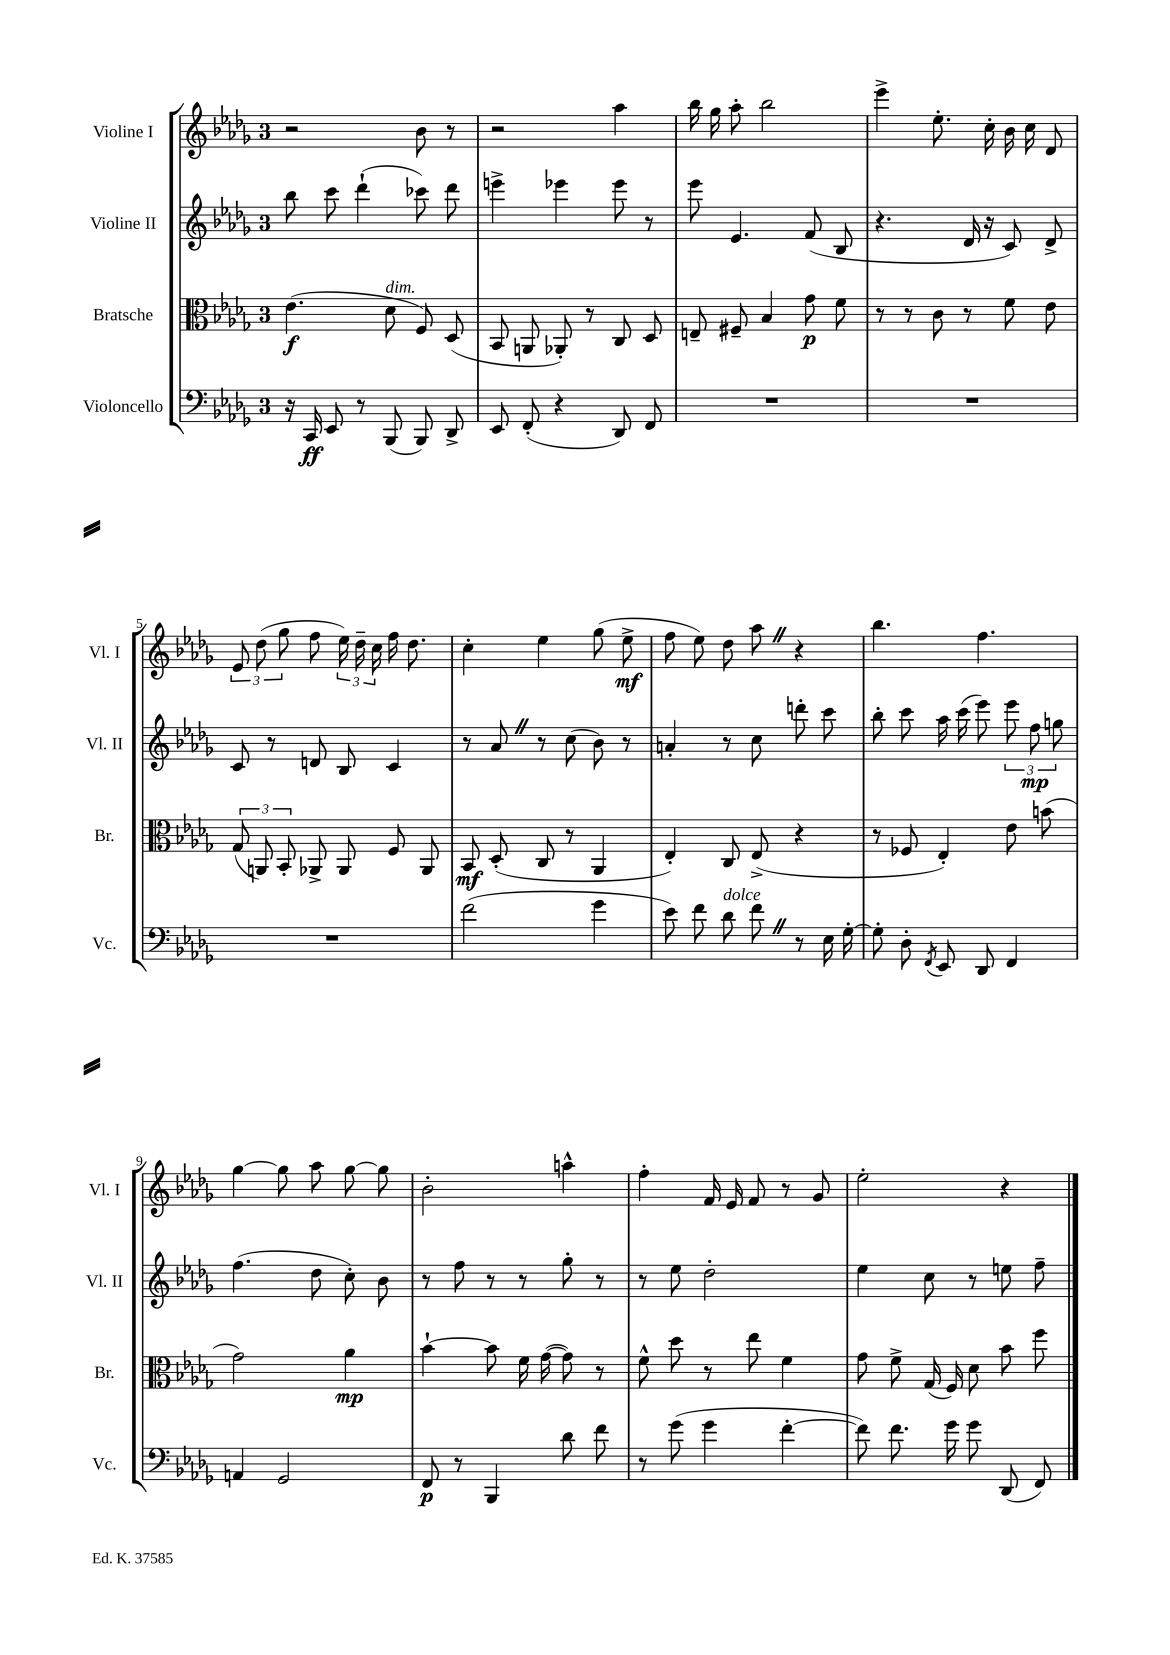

**kern	**dynam	**kern	**dynam	**kern	**dynam	**kern	**dynam
*part4	*part4	*part3	*part3	*part2	*part2	*part1	*part1
*staff4	*staff4	*staff3	*staff3	*staff2	*staff2	*staff1	*staff1
*I"Violoncello	*	*I"Bratsche	*	*I"Violine II	*	*I"Violine I	*
*I'Vc.	*	*I'Br.	*	*I'Vl. II	*	*I'Vl. I	*
*clefF4	*	*clefC3	*	*clefG2	*	*clefG2	*
*k[b-e-a-d-g-]	*	*k[b-e-a-d-g-]	*	*k[b-e-a-d-g-]	*	*k[b-e-a-d-g-]	*
*M3/4	*	*M3/4	*	*M3/4	*	*M3/4	*
=1	=1	=1	=1	=1	=1	=1	=1
16r	.	(4.e-\	f	8bb-\	.	2r	.
16CC/	ff	.	.	.	.	.	.
8EE-/	.	.	.	8ccc\	.	.	.
8r	.	.	.	(4ddd-`\	.	.	.
!	!	!LO:TX:a:i:t=dim.	!	!	!	!	!
(8BBB-/	.	8d-\	.	.	.	.	.
8BBB-/)	.	8F/)	.	8ccc-X\)	.	8b-\	.
8DD-^/	.	(8D-/	.	8ddd-\	.	8r	.
=2	=2	=2	=2	=2	=2	=2	=2
8EE-/	.	8BB-/	.	4eeen^\	.	2r	.
(8FF'/	.	8AAn/	.	.	.	.	.
4r	.	8AA-X'/)	.	4eee-X\	.	.	.
.	.	8r	.	.	.	.	.
8DD-/)	.	8C/	.	8eee-\	.	4aa-\	.
8FF/	.	8D-/	.	8r	.	.	.
=3	=3	=3	=3	=3	=3	=3	=3
2.r	.	8En~/	.	8eee-\	.	16bb-\	.
.	.	.	.	.	.	16gg-\	.
.	.	8F#X~/	.	4.e-/	.	8aa-'\	.
.	.	4B-/	.	.	.	2bb-\	.
.	.	8g-\	p	(8f/	.	.	.
.	.	8f\	.	8B-/	.	.	.
=4	=4	=4	=4	=4	=4	=4	=4
2.r	.	8r	.	4.r	.	4eee-^\	.
.	.	8r	.	.	.	.	.
.	.	8c\	.	.	.	8.ee-'\	.
.	.	8r	.	16d-/	.	.	.
.	.	.	.	16r	.	16cc'\	.
.	.	8f\	.	8c/)	.	16b-\	.
.	.	.	.	.	.	16cc\	.
.	.	8e-\	.	8d-^/	.	8d-/	.
!!LO:LB:g=z
=5	=5	=5	=5	=5	=5	=5	=5
2.r	.	(12G-/	.	8c/	.	12e-/	.
.	.	12AAn/)	.	.	.	(12dd-\	.
.	.	.	.	8r	.	.	.
.	.	12BB-'/	.	.	.	12gg-\	.
.	.	8AA-X^/	.	8dn/	.	8ff\	.
.	.	8AA-/	.	8B-/	.	24ee-\)	.
.	.	.	.	.	.	24dd-~\	.
.	.	.	.	.	.	24cc\	.
.	.	8F/	.	4c/	.	16ff\	.
.	.	.	.	.	.	8.dd-\	.
.	.	8AA-/	.	.	.	.	.
=6	=6	=6	=6	=6	=6	=6	=6
(2f\	.	8BB-/	mf	8r	.	4cc'\	.
.	.	(8D-'/	.	8a-Z/	.	.	.
.	.	8C/	.	8r	.	4ee-\	.
.	.	8r	.	(8cc\	.	.	.
4g-\	.	4AA-/	.	8b-\)	.	(8gg-\	.
.	.	.	.	8r	.	8ee-^\	mf
=7	=7	=7	=7	=7	=7	=7	=7
8e-\)	.	4E-'/)	.	4an'/	.	8ff\	.
8f\	.	.	.	.	.	8ee-\)	.
!LO:TX:a:i:t=dolce	!	!	!	!	!	!	!
8d-\	.	8C/	.	8r	.	8dd-\	.
8fZ\	.	(8E-^/	.	8cc\	.	8aa-Z\	.
8r	.	4r	.	8dddn'\	.	4r	.
16E-\	.	.	.	8ccc\	.	.	.
[16G-'\	.	.	.	.	.	.	.
=8	=8	=8	=8	=8	=8	=8	=8
8G-'\]	.	8r	.	8bb-'\	.	4.bb-\	.
8D-'\	.	8F-X/	.	8ccc\	.	.	.
8qFF/	.	.	.	.	.	.	.
8EE-/	.	4E-'/)	.	16aa-\	.	.	.
.	.	.	.	(16ccc\	.	.	.
8DD-/	.	.	.	8eee-\)	.	4.ff\	.
4FF/	.	8e-\	.	12eee-\	.	.	.
.	.	.	.	12ff\	mp	.	.
.	.	(8bn\	.	.	.	.	.
.	.	.	.	12ggn\	.	.	.
!!LO:LB:g=z
=9	=9	=9	=9	=9	=9	=9	=9
4AAn/	.	2g-\)	.	(4.ff\	.	[4gg-\	.
2GG-/	.	.	.	.	.	8gg-\]	.
.	.	.	.	8dd-\	.	8aa-\	.
.	.	4a-\	mp	8cc'\)	.	[8gg-\	.
.	.	.	.	8b-\	.	8gg-\]	.
=10	=10	=10	=10	=10	=10	=10	=10
8FF/	p	[4b-`\	.	8r	.	2b-'\	.
8r	.	.	.	8ff\	.	.	.
4BBB-/	.	8b-\]	.	8r	.	.	.
.	.	16f\	.	8r	.	.	.
.	.	([16g-\	.	.	.	.	.
8d-\	.	8g-\])	.	8gg-'\	.	4aan^^\	.
8f\	.	8r	.	8r	.	.	.
=11	=11	=11	=11	=11	=11	=11	=11
8r	.	8f^^\	.	8r	.	4ff'\	.
(8g-\	.	8dd-\	.	8ee-\	.	.	.
4g-\	.	8r	.	2dd-'\	.	16f/	.
.	.	.	.	.	.	16e-/	.
.	.	8ee-\	.	.	.	8f/	.
[4f'\	.	4f\	.	.	.	8r	.
.	.	.	.	.	.	8g-/	.
=12	=12	=12	=12	=12	=12	=12	=12
8f\])	.	8g-\	.	4ee-\	.	2ee-'\	.
8.f\	.	8f^\	.	.	.	.	.
.	.	(16G-/	.	8cc\	.	.	.
16g-\	.	16F/)	.	.	.	.	.
8g-\	.	8d-\	.	8r	.	.	.
(8DD-/	.	8b-\	.	8een\	.	4r	.
8FF/)	.	8ff\	.	8ff~\	.	.	.
==	==	==	==	==	==	==	==
*-	*-	*-	*-	*-	*-	*-	*-
